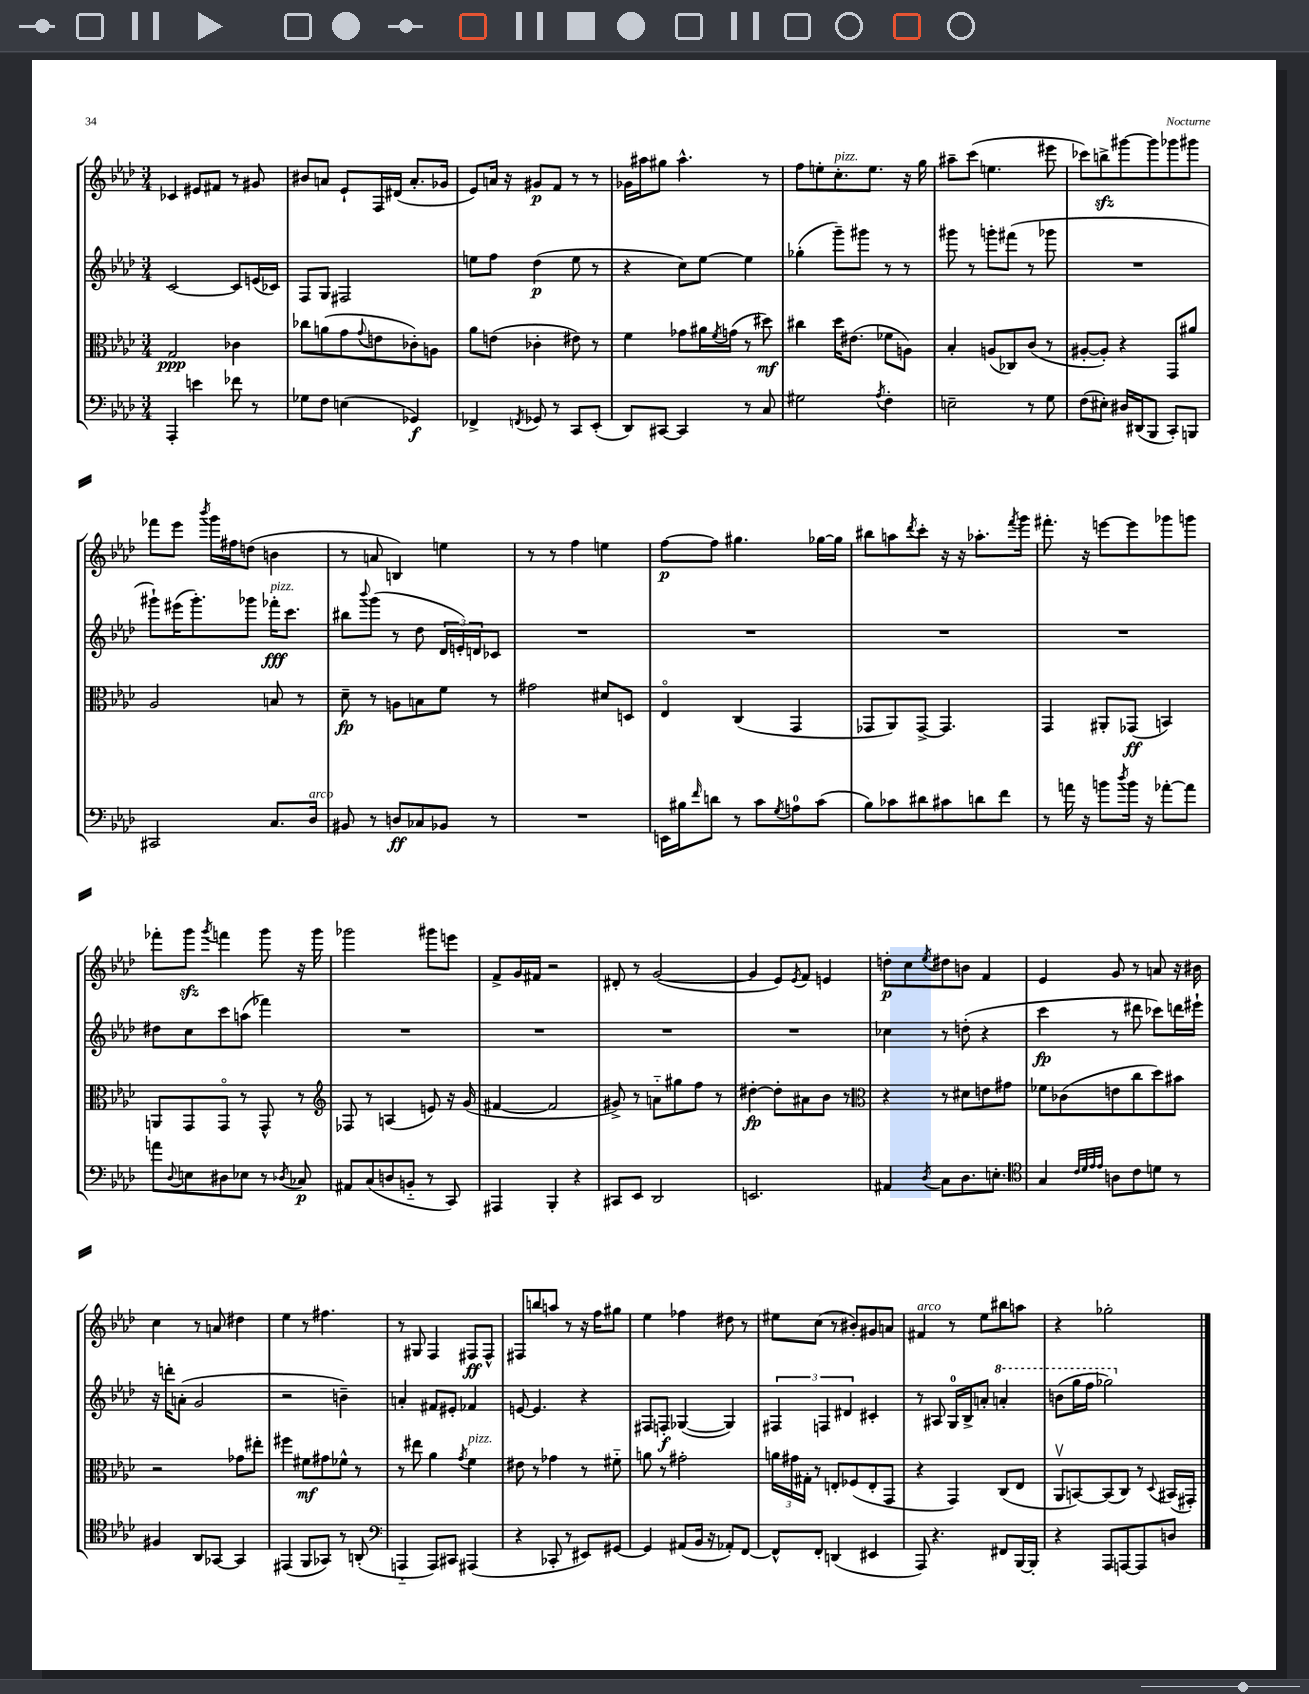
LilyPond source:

<<
\new StaffGroup <<
\new Staff = "s0" {
    \clef treble \key aes \major \numericTimeSignature \time 3/4
    ces'4 eis'8 fis'8 r8 gis'8 |
    bis'8 a'8 ees'8-! f16 dis'16( a'8.-. ges'16 |
    ees'8) a'16 r16 gis'8\p f'8 r8 r8 |
    ges'16 ais''16 gis''8 ais''4.-^ r8 |
    f''8 e''8-. c''8.-.^\markup { \italic "pizz." } e''8. r16 g''16 |
    ais''8-- c'''8( e''4. eis'''8 |
    ces'''8) b''8->\sfz gis'''8~ gis'''8 ges'''8 gis'''8 |
    fes'''8 ees'''8 \acciaccatura { bes'''8 } g'''16 fis''16 d''8( b'4 |
    r8 a'8 b4) e''4 |
    r8 r8 f''4 e''4 |
    f''8~\p f''8 gis''4. ges''16~ ges''16 |
    bis''8 a''8 \acciaccatura { des'''8 } c'''8-. r16 r16 aes''8.-. \acciaccatura { f'''8 } g'''16 |
    fis'''8.-. r16 e'''8~ e'''8 ges'''8 g'''8 |
    fes'''8-. g'''8\sfz \acciaccatura { g'''8 } f'''4 g'''8 r16 g'''16 |
    ges'''2 gis'''8 e'''8 |
    f'8-> g'16 fis'16 r2 |
    dis'8-. r8 g'2~( |
    g'4 ees'8) \acciaccatura { ees'8 } f'8 e'4 |
    d''8-.\p c''8 \acciaccatura { ees''8 } dis''8 b'8 f'4 |
    ees'4 g'8 r8 a'8 r16 bis'16 |
    c''4 r8 a'8 dis''4 |
    ees''4 r8 fis''4. |
    r8 gis8 f4 fis8\ff fis8-^ |
    fis8 b''8 a''8 r8 r16 f''16 gis''8 |
    ees''4 fes''4 dis''8 r8 |
    eis''8 c''8( r8 bis'8-.) gis'8 a'8 |
    fis'4^\markup { \italic "arco" } r8 ees''8 bis''8 a''8 |
    r4 ges''2-. \bar "|." |
}
\new Staff = "s1" {
    \clef treble \key aes \major \numericTimeSignature \time 3/4
    c'2~ c'8 e'16( ces'16) |
    f8 g8 fis2 |
    e''8 f''8 des''4\p( e''8 r8 |
    r4 c''8) ees''8~ ees''4 |
    ges''4-.( g'''8--) gis'''8 r8 r8 |
    gis'''8 r8 g'''8-. fis'''8( r8 ges'''8 |
    R2. |
    gis'''8-!) eis'''16( gis'''8.-.) ges'''8 fes'''16-.\fff^\markup { \italic "pizz." } c'''8. |
    bis''8 \appoggiatura { bes'''8 } g'''8( r8 des''8 \tuplet 3/2 { des'16 e'16-.) d'16 } ces'8 |
    R2. |
    R2. |
    R2. |
    R2. |
    dis''8 c''8 c'''8 a''8( fes'''4) |
    R2. |
    R2. |
    R2. |
    R2. |
    ces''4 r8 d''8-.( r4 |
    c'''4\fp r8 dis'''8 ces'''8) d'''16 eis'''16-! |
    r16 d'''16-. a'8-.( g'2 |
    r2 b'4--) |
    a'4-. fis'8 eis'8-. fes'4 |
    e'8~ e'4. r4 |
    fis8 f8-.\f ges4~( ges4) |
    \tuplet 3/2 { fis4 f4 dis'4 } cis'4-. |
    r8 ais8 g16-0 bes16-> a'8-. \ottava #1 a''4-. |
    b''8( g'''16 f'''16 ges'''2) \ottava #0 \bar "|." |
}
\new Staff = "s2" {
    \clef alto \key aes \major \numericTimeSignature \time 3/4
    g2\ppp ces'4 |
    ces''8 a'8( g'8 \appoggiatura { g'8 } e'8 ces'8-.) a8 |
    aes'8 e'8( ces'4-. eis'8) r8 |
    f'4 ges'8 ais'16 \acciaccatura { f'8 } g'16( r8 dis''8\mf) |
    cis''4 des''16 eis'8.( fes'8 a8) |
    bes4-. a8( ces8) c'8( r8 |
    ais8~-. ais8-.) r4 g,8 ais'8 |
    aes2 b8 r8 |
    des'8--\fp r8 a8 b8 f'8 r8 |
    gis'2 dis'8 d8 |
    ees4\flageolet c4( g,4 |
    ges,8 aes,8) ges,8~-> ges,4. |
    g,4 ais,8-. ges,8\ff( b,4) |
    a,8 g,8 g,8\flageolet r8 g,8-^ r8 |
    \clef treble fes8 r8 a4( e'8) r16 g'16( |
    fis'4~ fis'2 |
    gis'8->) r8 a'8-_ gis''8 f''8 r8 |
    dis''4~-.\fp dis''8-. ais'8 bes'8 r8 |
    \clef alto r4 r8 dis'8 e'8 gis'8 |
    fes'8 ces'8( e'8 c''8 des''8) bis'8 |
    r2 ges'8 eis''8-. |
    fis''4 fis'8\mf gis'8 fes'8-^ r8 |
    r8 eis''8 aes'4 \acciaccatura { g'8 } f'4^\markup { \italic "pizz." } |
    eis'8 r8 ges'4 r8 fis'8-_ |
    a'8 r8 gis'2-. |
    \tuplet 3/2 { a'16 gis'16 gis16-. } r8 e8-. fes8( e8-. g,8 |
    r4 g,4) c8( ees8 |
    aes,8\upbow b,8~) b,8( c8) r8 \appoggiatura { des8 } bis,16( gis,16-.) \bar "|." |
}
\new Staff = "s3" {
    \clef bass \key aes \major \numericTimeSignature \time 3/4
    aes,,4-. e'4 fes'8 r8 |
    ges8 f8 e4( ges,4\f) |
    fes,4-> \acciaccatura { f,8 } ges,8 r8 c,8 ees,8-.( |
    des,8) cis,8~ cis,4 r8 c8 |
    gis2 \acciaccatura { aes8 } f4-. |
    e2-- r8 g8 |
    f8( eis8-.) dis16 dis,16( bes,,8 c,8-.) b,,8 |
    cis,2 c8. des16^\markup { \italic "arco" } |
    bis,8 r8 d8\ff ces8 bes,8 r8 |
    R2. |
    e,16 bis16 \grace { f'16 } d'8 r8 c'8 \acciaccatura { g8 } a8-0 c'8( |
    bes8) ces'8 dis'8 cis'8 d'8 f'8 |
    r8 a'16 r16 b'8 \acciaccatura { des''8 } b'16 r16 aes'8~-. aes'8 |
    a'8 \appoggiatura { des8 } e8 dis8 ees8 r8 \acciaccatura { des8 } ces8\p |
    ais,8 c8( d8 b,8-_ r8 c,8) |
    ais,,4 bes,,4-. r4 |
    cis,8 ees,8 des,2 |
    e,2. |
    ais,4 \acciaccatura { des8 } c8 des8. e8.-. |
    \clef tenor g4 \grace { c'32 des'32 ees'32 ees'32 } a8 c'8 d'8 r8 |
    fis4 aes,8 ges,8~ ges,4 |
    eis,4( f,8 ges,8) r8 a,8-.( |
    \clef bass a,,4-_ a,,8) cis,8 ais,,4( |
    r4 ces,8-. r8 eis,8) gis,8~ |
    gis,4 ais,8( bes,16 r16 aes,8-.) f,8~ |
    f,8-^ f,8-. d,4( eis,4 |
    aes,,8) r4. fis,8 bes,,16~ bes,,16-. |
    r4 aes,,8 a,,8~ a,,8 d8 \bar "|." |
}
>>
>>
\layout { \context { \Score \remove "Bar_number_engraver" } }
